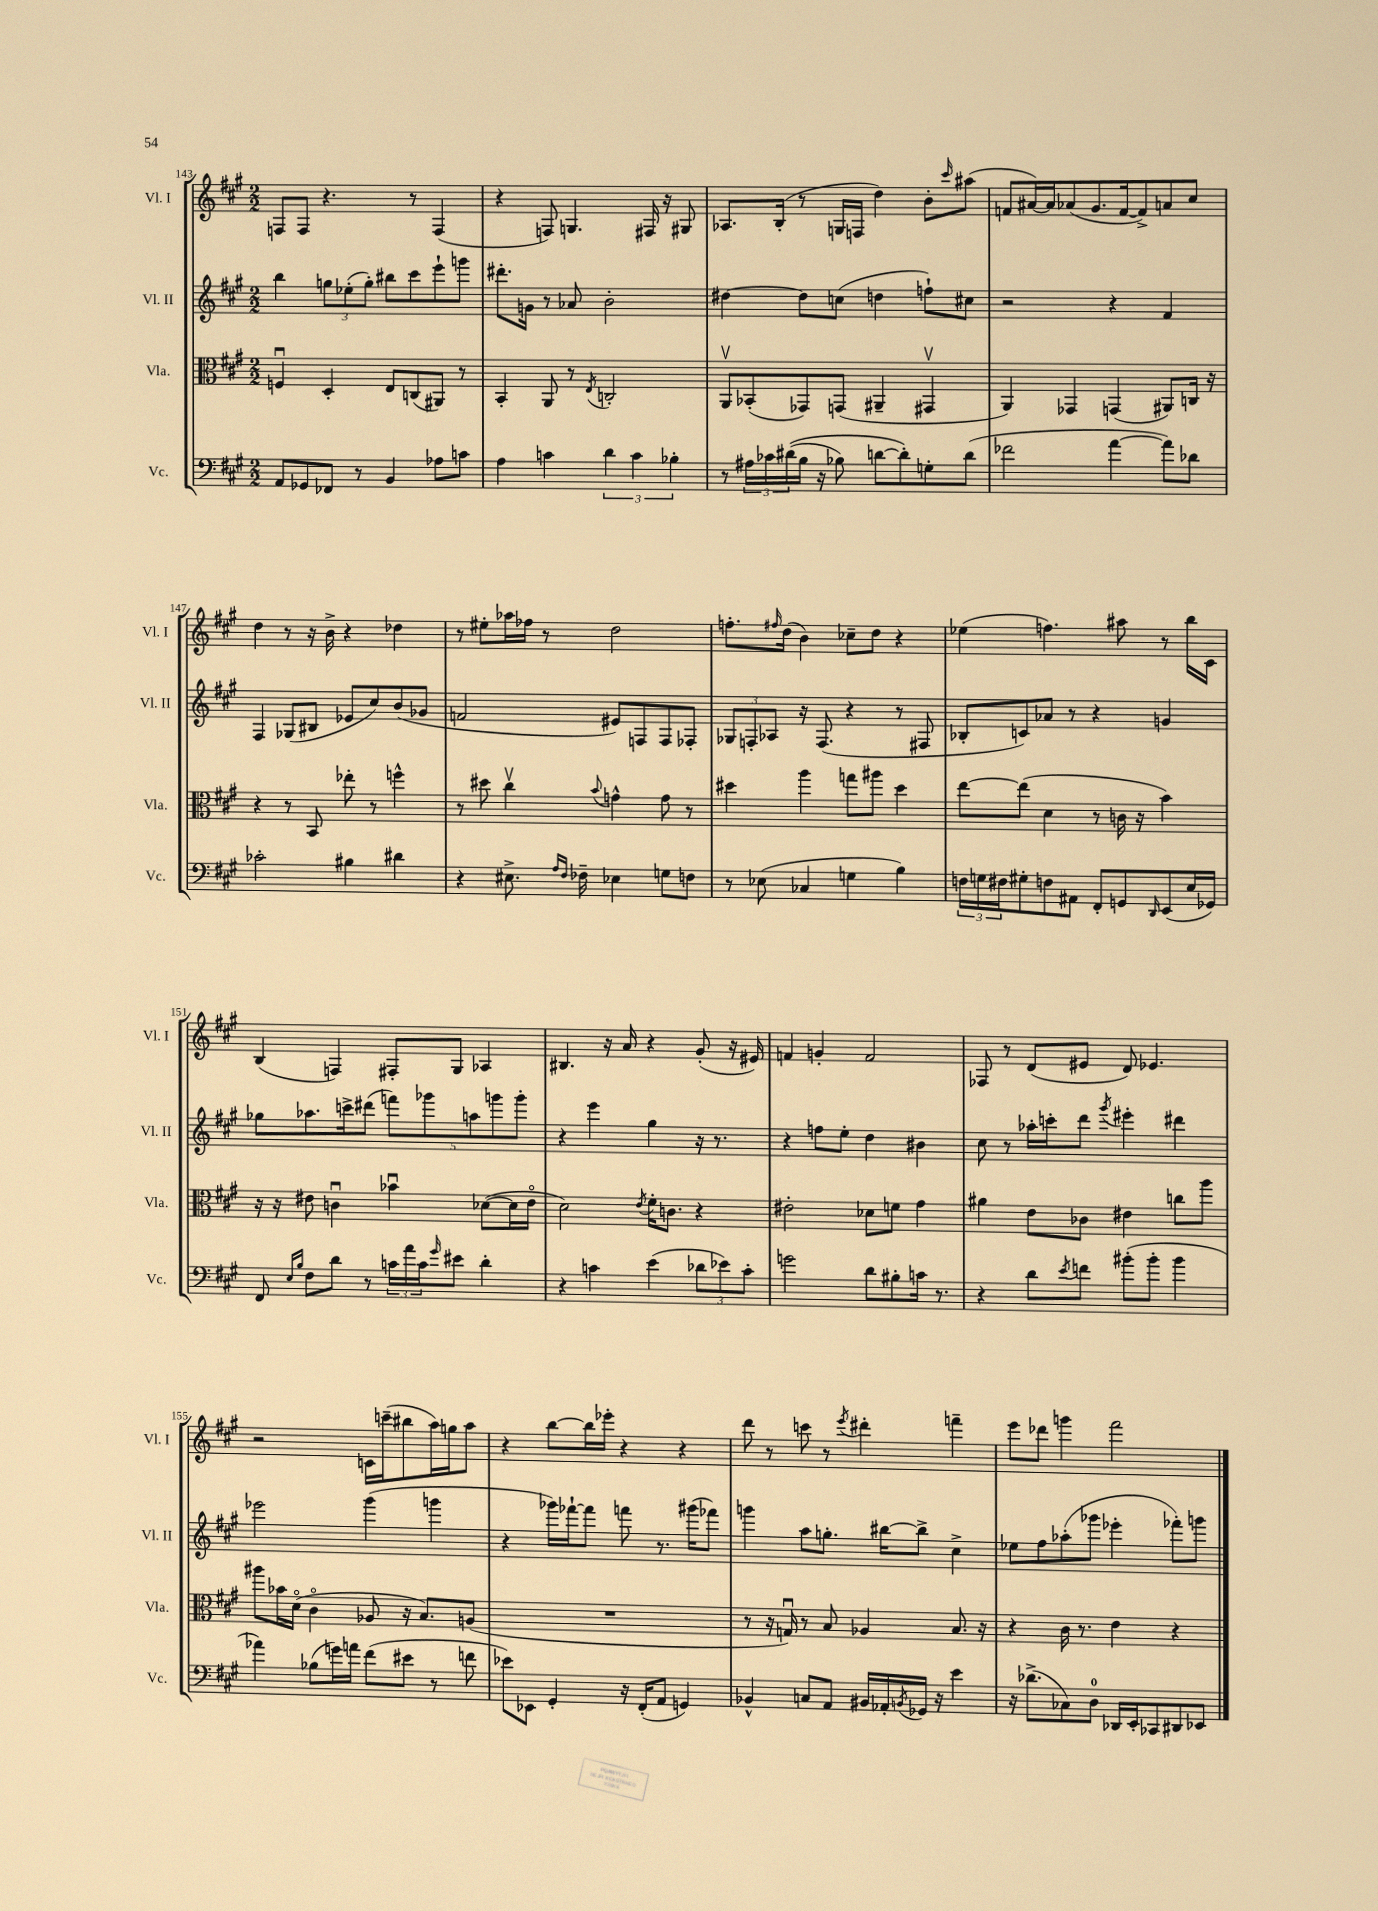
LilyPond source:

<<
\new StaffGroup <<
\new Staff = "s0" \with { instrumentName = "Vl. I" shortInstrumentName = "Vl. I" } {
    \clef treble \key a \major \numericTimeSignature \time 2/2
    f8 f8 r4. r8 f4( |
    r4 f8) g4. fis16 r16 gis8 |
    aes8. b16-.( r8 g16 f16 d''4) b'8-. \grace { cis'''16 } ais''8( |
    f'8 ais'16~) ais'16 aes'8( gis'8. f'16~ f'8->) a'8 cis''8 |
    d''4 r8 r16 b'16-> r4 des''4 |
    r8 eis''8-. aes''16 fes''16 r8 d''2 |
    f''8.-. \grace { fis''16 } d''16( b'4) ces''8-- d''8 r4 |
    ees''4( f''4.) ais''8 r8 b''16 cis'16 |
    b4( f4) fis8-. gis8 aes4 |
    bis4. r16 a'16 r4 gis'8-.( r16 eis'16) |
    f'4 g'4-. f'2 |
    fes8 r8 d'8( eis'8 d'8) ees'4. |
    r2 c'16 c'''16--( bis''8 a''16) g''16 a''8 |
    r4 b''8~ b''16 ees'''16-. r4 r4 |
    d'''8 r8 c'''8 r8 \acciaccatura { e'''8 } dis'''4-. f'''4-- |
    e'''8 des'''8 g'''4 fis'''2 \bar "|." |
}
\new Staff = "s1" \with { instrumentName = "Vl. II" shortInstrumentName = "Vl. II" } {
    \clef treble \key a \major \numericTimeSignature \time 2/2
    b''4 \tuplet 3/2 { g''8 ees''8-.( g''8-.) } bis''8 cis'''8 e'''8-! g'''8 |
    dis'''8.-. g'16 r8 aes'8 b'2-. |
    dis''4~ dis''8 c''8( d''4 f''8-!) cis''8 |
    r2 r4 fis'4 |
    fis4 ges8( bis8 ees'8 cis''8) b'8( ges'8 |
    f'2 eis'8) f8 f8 fes8-. |
    \tuplet 3/2 { ges8 f8-. aes8 } r16 f8.( r4 r8 fis8 |
    bes8-. c'8) aes'8 r8 r4 g'4 |
    ges''8 aes''8. c'''16-> dis'''8( \tuplet 5/4 { f'''8) ges'''8 a''8 g'''8 g'''8-. } |
    r4 e'''4 gis''4 r16 r8. |
    r4 f''8 e''8-. d''4 bis'4 |
    cis''8 r8 aes''16-. c'''16-. d'''8 \acciaccatura { gis'''8 } eis'''4-. dis'''4 |
    ees'''2 gis'''4( g'''4 |
    r4 ges'''16) fes'''16~-! fes'''8 f'''8 r8. gis'''16( fes'''8) |
    g'''4 a''8 g''8.-. bis''16~ bis''8-> cis''4-> |
    ees''8 fis''8 aes''8-.( ges'''8 ees'''4-. fes'''8-.) g'''8 \bar "|." |
}
\new Staff = "s2" \with { instrumentName = "Vla." shortInstrumentName = "Vla." } {
    \clef alto \key a \major \numericTimeSignature \time 2/2
    f4\downbow d4-. e8 c8( ais,8) r8 |
    b,4-. a,8 r8 \acciaccatura { e8 } c2-. |
    a,8\upbow bes,8-.( ges,8) g,8( ais,4-- gis,4\upbow |
    a,4) ges,4 g,4( ais,8) c16 r16 |
    r4 r8 b,8 ees''8-. r8 f''4-^ |
    r8 dis''8 cis''4\upbow \appoggiatura { b'8 } g'4-^ g'8 r8 |
    dis''4 a''4 g''8 ais''8 dis''4 |
    e''8~ e''8( d'4 r8 c'16 r16 b'4) |
    r16 r16 eis'8 c'4\downbow bes'4\downbow des'8~( des'16 eis'16\flageolet |
    d'2) \acciaccatura { e'8 } fis'16-. c'8. r4 |
    eis'2-. des'8 f'8 gis'4 |
    ais'4 e'8 ces'8 eis'4 c''8 a''8 |
    ais''8 bes'16 d'16\flageolet( cis'4\flageolet aes8 r16 b8.) a8( |
    R1 |
    r8 r16 g16\downbow) r8 b8 aes4 b8. r16 |
    r4 cis'16 r8. e'4 r4 \bar "|." |
}
\new Staff = "s3" \with { instrumentName = "Vc." shortInstrumentName = "Vc." } {
    \clef bass \key a \major \numericTimeSignature \time 2/2
    a,8 ges,8 fes,8 r8 b,4 aes8 c'8 |
    a4 c'4 \tuplet 3/2 { d'4 c'4 bes4-. } |
    r8 \tuplet 3/2 { ais16 ces'16 dis'16(\( } b16 r16 bes8) d'8~ d'8-.\) g8-. d'8( |
    fes'2 a'4~ a'8) des'8 |
    ces'2-. bis4 dis'4 |
    r4 eis8.-> \grace { a16 fis16 } fes16-- ees4 g8 f8 |
    r8 ees8( ces4 g4 b4) |
    \tuplet 3/2 { f16 g16 fis16 } gis8-. f8 ais,8 fis,8-. g,8 \grace { d,16 } e,8( e16 ges,16) |
    fis,8 \grace { e16 b16 } fis8 d'8 r8 \tuplet 3/2 { c'16 a'16 c'16 } \grace { gis'16 } eis'8 d'4-. |
    r4 c'4 e'4( \tuplet 3/2 { des'8 ees'8) c'8-. } |
    g'2 d'8 bis8-. c'16 r8. |
    r4 d'8 \acciaccatura { e'8 } f'8 bis'8-.( bis'8-. bis'4 |
    aes'4) bes8( g'16) a'16 fis'8( eis'8 r8 f'8 |
    ees'8) ees,8 gis,4-. r16 fis,16-.( a,8 g,4) |
    bes,4-^ c8 a,8 bis,16 aes,16-. \acciaccatura { b,8 } ges,16 r16 e'4 |
    r16 des'8.->( ces8) d8-0 des,16 e,16-. ces,8 dis,8 ees,8 \bar "|." |
}
>>
>>
\layout { \context { \Score currentBarNumber = #143 } }
